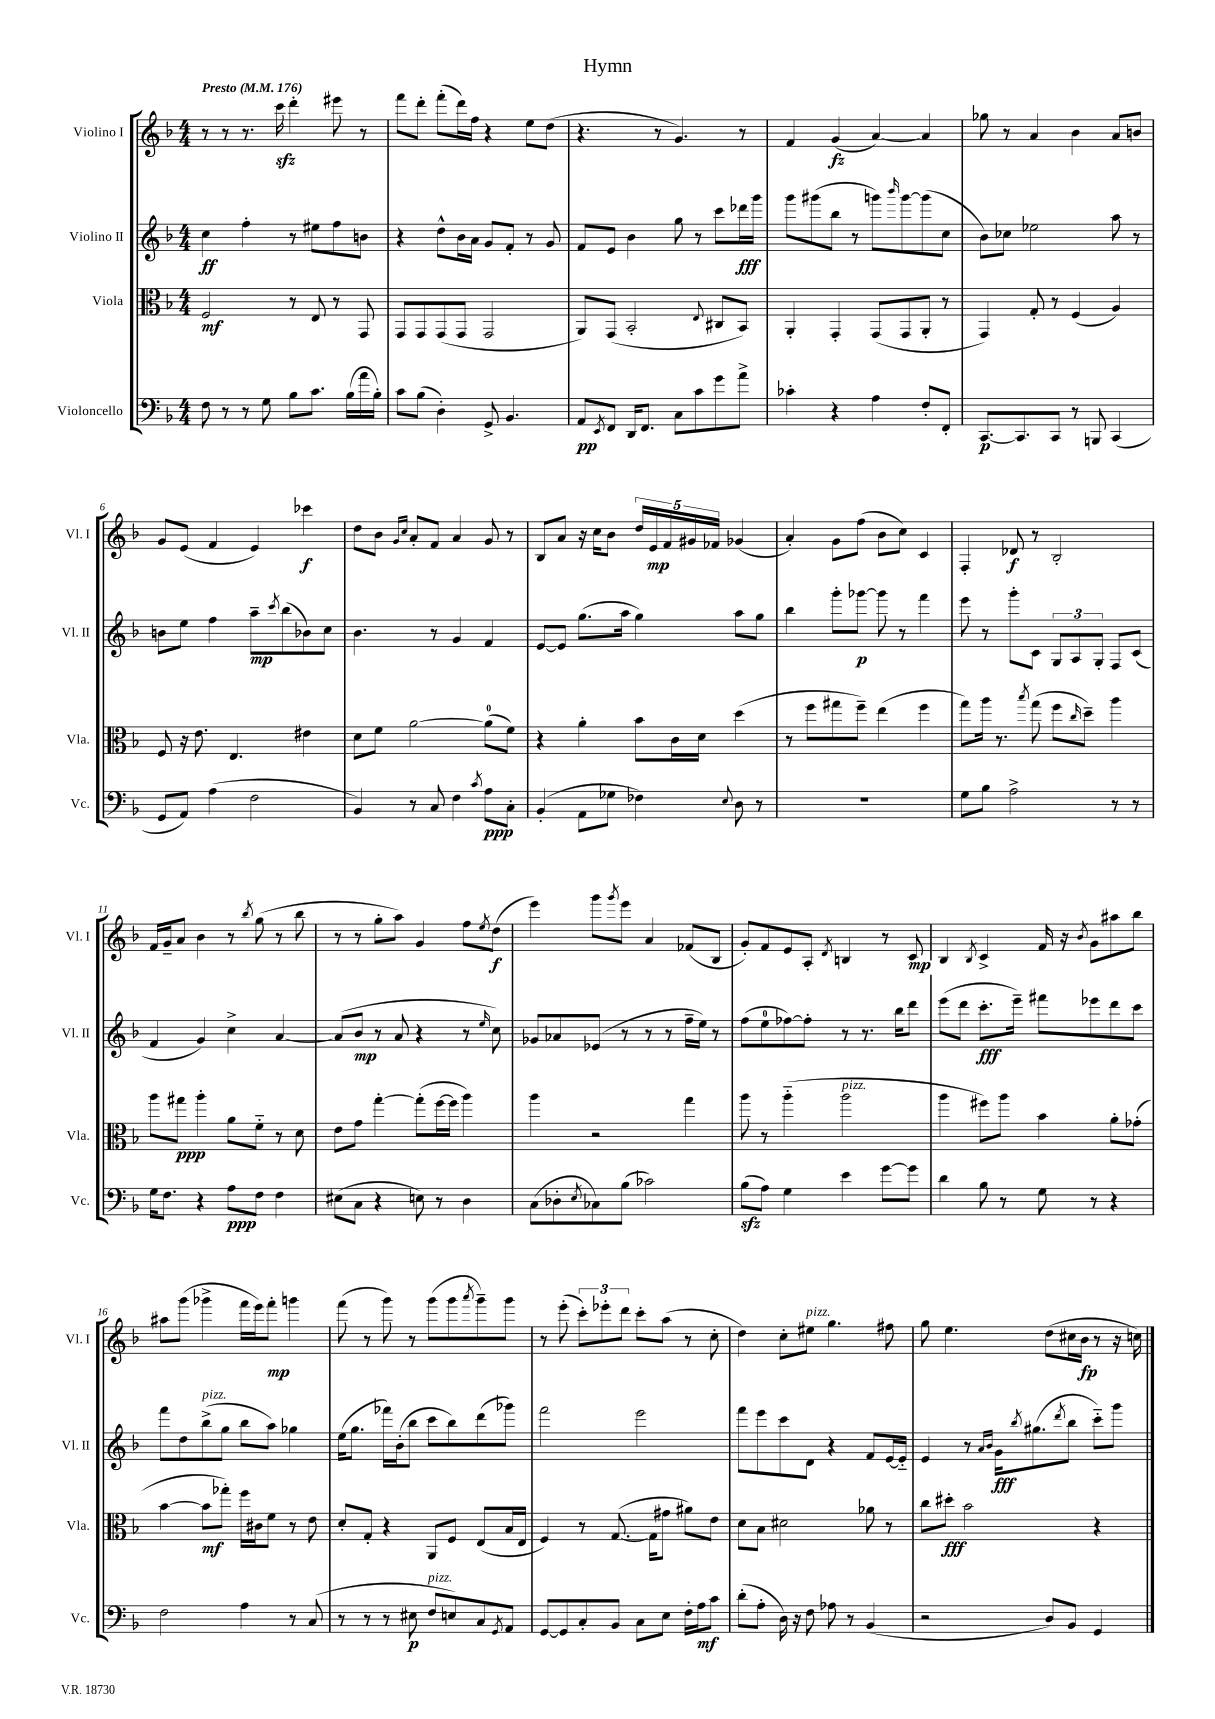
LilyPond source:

\header { title = "Hymn" }
<<
\new StaffGroup <<
\new Staff = "s0" \with { instrumentName = "Violino I" shortInstrumentName = "Vl. I" } {
    \clef treble \key f \major \numericTimeSignature \time 4/4 \tempo "Presto" 4 = 176
    r8 r8 r8. c'''16\sfz d'''4-. eis'''8 r8 |
    f'''8 d'''8-. f'''8-.( d'''16) f''16 r4 e''8 d''8( |
    r4. r8 g'4.) r8 |
    f'4 g'4\fz( a'4~) a'4 |
    ges''8 r8 a'4 bes'4 a'8 b'8 |
    g'8 e'8( f'4 e'4) ces'''4\f |
    d''8 bes'8 \grace { g'16 c''16 } a'8-. f'8 a'4 g'8 r8 |
    bes8 a'8 r16 c''16 bes'8 \tuplet 5/4 { d''16 e'16\mp f'16 gis'16 fes'16 } ges'4( |
    a'4-.) g'8 f''8( bes'8 c''8) c'4 |
    f4-. des'8\f r8 bes2-. |
    f'16 g'16-- a'8 bes'4 r8 \acciaccatura { bes''8 } g''8( r8 bes''8 |
    r8 r8 g''8-. a''8) g'4 f''8 \acciaccatura { e''8 } d''8\f( |
    e'''4) g'''8 \acciaccatura { g'''8 } e'''8 a'4 fes'8( bes8 |
    g'8-.) f'8 e'8 a8-. \acciaccatura { d'8 } b4 r8 c'8\mp |
    bes4 \acciaccatura { bes8 } c'4-> f'16 r16 \acciaccatura { bes'8 } g'8 ais''8 bes''8 |
    ais''8 g'''8( ges'''4-> f'''16 e'''16) f'''8-.\mp g'''4 |
    f'''8( r8 g'''8) r8 g'''8( g'''8 \acciaccatura { a'''8 } g'''8--) g'''8 |
    r8 e'''8-.( \tuplet 3/2 { c'''8-.) ees'''8-. d'''8 } c'''8-. a''8( r8 c''8-. |
    d''4) c''8-. eis''8^\markup { \italic "pizz." } g''4. fis''8 |
    g''8 e''4. d''8( cis''16 bes'16\fp r8 r16 c''16) \bar "|." |
}
\new Staff = "s1" \with { instrumentName = "Violino II" shortInstrumentName = "Vl. II" } {
    \clef treble \key f \major \numericTimeSignature \time 4/4
    c''4\ff f''4-. r8 eis''8 f''8 b'8 |
    r4 d''8-^ bes'16 a'16 g'8 f'8-. r8 g'8 |
    f'8 e'8 bes'4 g''8 r8 c'''8 des'''16\fff g'''16 |
    g'''8 gis'''8( bes''8 r8 g'''8) \grace { bes'''16 } g'''8~ g'''8( c''8 |
    bes'8) ces''8 ees''2 a''8 r8 |
    b'8 e''8 f''4 a''8--\mp \acciaccatura { c'''8 } bes''8( bes'8) c''8 |
    bes'4. r8 g'4 f'4 |
    e'8~ e'8 g''8.( a''16 g''4) a''8 g''8 |
    bes''4 g'''8-. ges'''8~\p ges'''8 r8 f'''4 |
    e'''8 r8 g'''8-. c'8 \tuplet 3/2 { g8 a8 g8-. } f8 c'8( |
    f'4 g'4) c''4-> a'4~ |
    a'8( bes'8\mp r8 a'8 r4 r8 \grace { e''16 } c''8) |
    ges'8 aes'8 ees'8( r8 r8 r8 f''16-- e''16) r8 |
    f''8( e''8-0 fes''8~) fes''8-. r8 r8. bes''16 d'''8 |
    e'''8( d'''8 c'''8.-.\fff e'''16--) fis'''8 ees'''8 d'''8 c'''8 |
    f'''8 d''8 bes''8->^\markup { \italic "pizz." }( g''8 bes''8 a''8) ges''4 |
    e''16( g''8. fes'''16) bes'16-.( bes''8 c'''8 bes''8) d'''8( ges'''8) |
    f'''2 e'''2 |
    f'''8 e'''8 c'''8 d'8 r4 f'8 e'16~ e'16-_ |
    e'4 r8 \grace { a'16 bes'16 } g'16\fff \acciaccatura { bes''8 } gis''8.( \acciaccatura { d'''8 } bes''8 c'''8-_) g'''8 \bar "|." |
}
\new Staff = "s2" \with { instrumentName = "Viola" shortInstrumentName = "Vla." } {
    \clef alto \key f \major \numericTimeSignature \time 4/4
    f2\mf r8 e8 r8 g,8 |
    g,8 g,8 g,8( g,8 g,2 |
    a,8) g,8( bes,2-. \appoggiatura { e8 } cis8 bes,8) |
    a,4-. g,4-. g,8( g,8 a,8-. r8 |
    g,4) g8-. r8 f4( a4) |
    f8 r16 e'8. e4. eis'4 |
    d'8 f'8 a'2~ a'8-0( f'8) |
    r4 a'4-. bes'8 c'16 d'16 d''4( |
    r8 f''8 gis''8 f''8--) e''4( f''4 |
    g''8) a''16 r8. \acciaccatura { bes''8 } g''8( f''8 \grace { c''16 } d''8--) a''4 |
    a''8 gis''8\ppp a''4-. a'8 f'8-_ r8 d'8 |
    e'8 g'8 g''4~-. g''8-.( f''16~ f''16 a''4) |
    a''4 r2 g''4 |
    a''8 r8 a''4-_( a''2^\markup { \italic "pizz." } |
    a''4 fis''8) a''8 bes'4 a'8-. ges'8-.( |
    bes'4~ bes'8\mf ges''8-.) f''16 cis'16 f'8 r8 e'8 |
    d'8-. g8-. r4 a,8 f8 e8( bes16 e16 |
    f4) r8 g8.~( g16 gis'8 ais'8) e'8 |
    d'8 bes8 dis'2 aes'8 r8 |
    c''8 dis''8-.\fff bes'2 r4 \bar "|." |
}
\new Staff = "s3" \with { instrumentName = "Violoncello" shortInstrumentName = "Vc." } {
    \clef bass \key f \major \numericTimeSignature \time 4/4
    f8 r8 r8 g8 bes8 c'8. bes16( a'16 bes16-.) |
    c'8 bes8( d4-.) g,8-> bes,4. |
    a,8\pp \acciaccatura { e,8 } f,8 d,16 f,8. c8 c'8 g'8 a'8-> |
    ces'4-. r4 a4 f8-. f,8-. |
    c,8.~\p c,8. c,8 r8 b,,8 c,4( |
    g,8 a,8) a4( f2 |
    bes,4) r8 c8 f4 \acciaccatura { c'8 } a8\ppp c8-. |
    bes,4-.( a,8 ges8 fes4) \appoggiatura { e8 } d8 r8 |
    R1 |
    g8 bes8 a2-> r8 r8 |
    g16 f8. r4 a8\ppp f8 f4 |
    eis8( c8 r4 e8) r8 d4 |
    c8( des8-. \acciaccatura { e8 } ces8) bes8( ces'2) |
    bes8\sfz( a8) g4 e'4 g'8~ g'8 |
    d'4 bes8 r8 g8 r8 r4 |
    f2 a4 r8 c8( |
    r8 r8 r8 eis8\p f8^\markup { \italic "pizz." } e8) c8 \acciaccatura { g,8 } a,8 |
    g,8~ g,8 c8-. bes,8 c8 e8 f16-. a16\mf c'8 |
    d'8-.( a8-. d16) r16 f8 aes8 r8 bes,4( |
    r2 d8) bes,8 g,4 \bar "|." |
}
>>
>>
